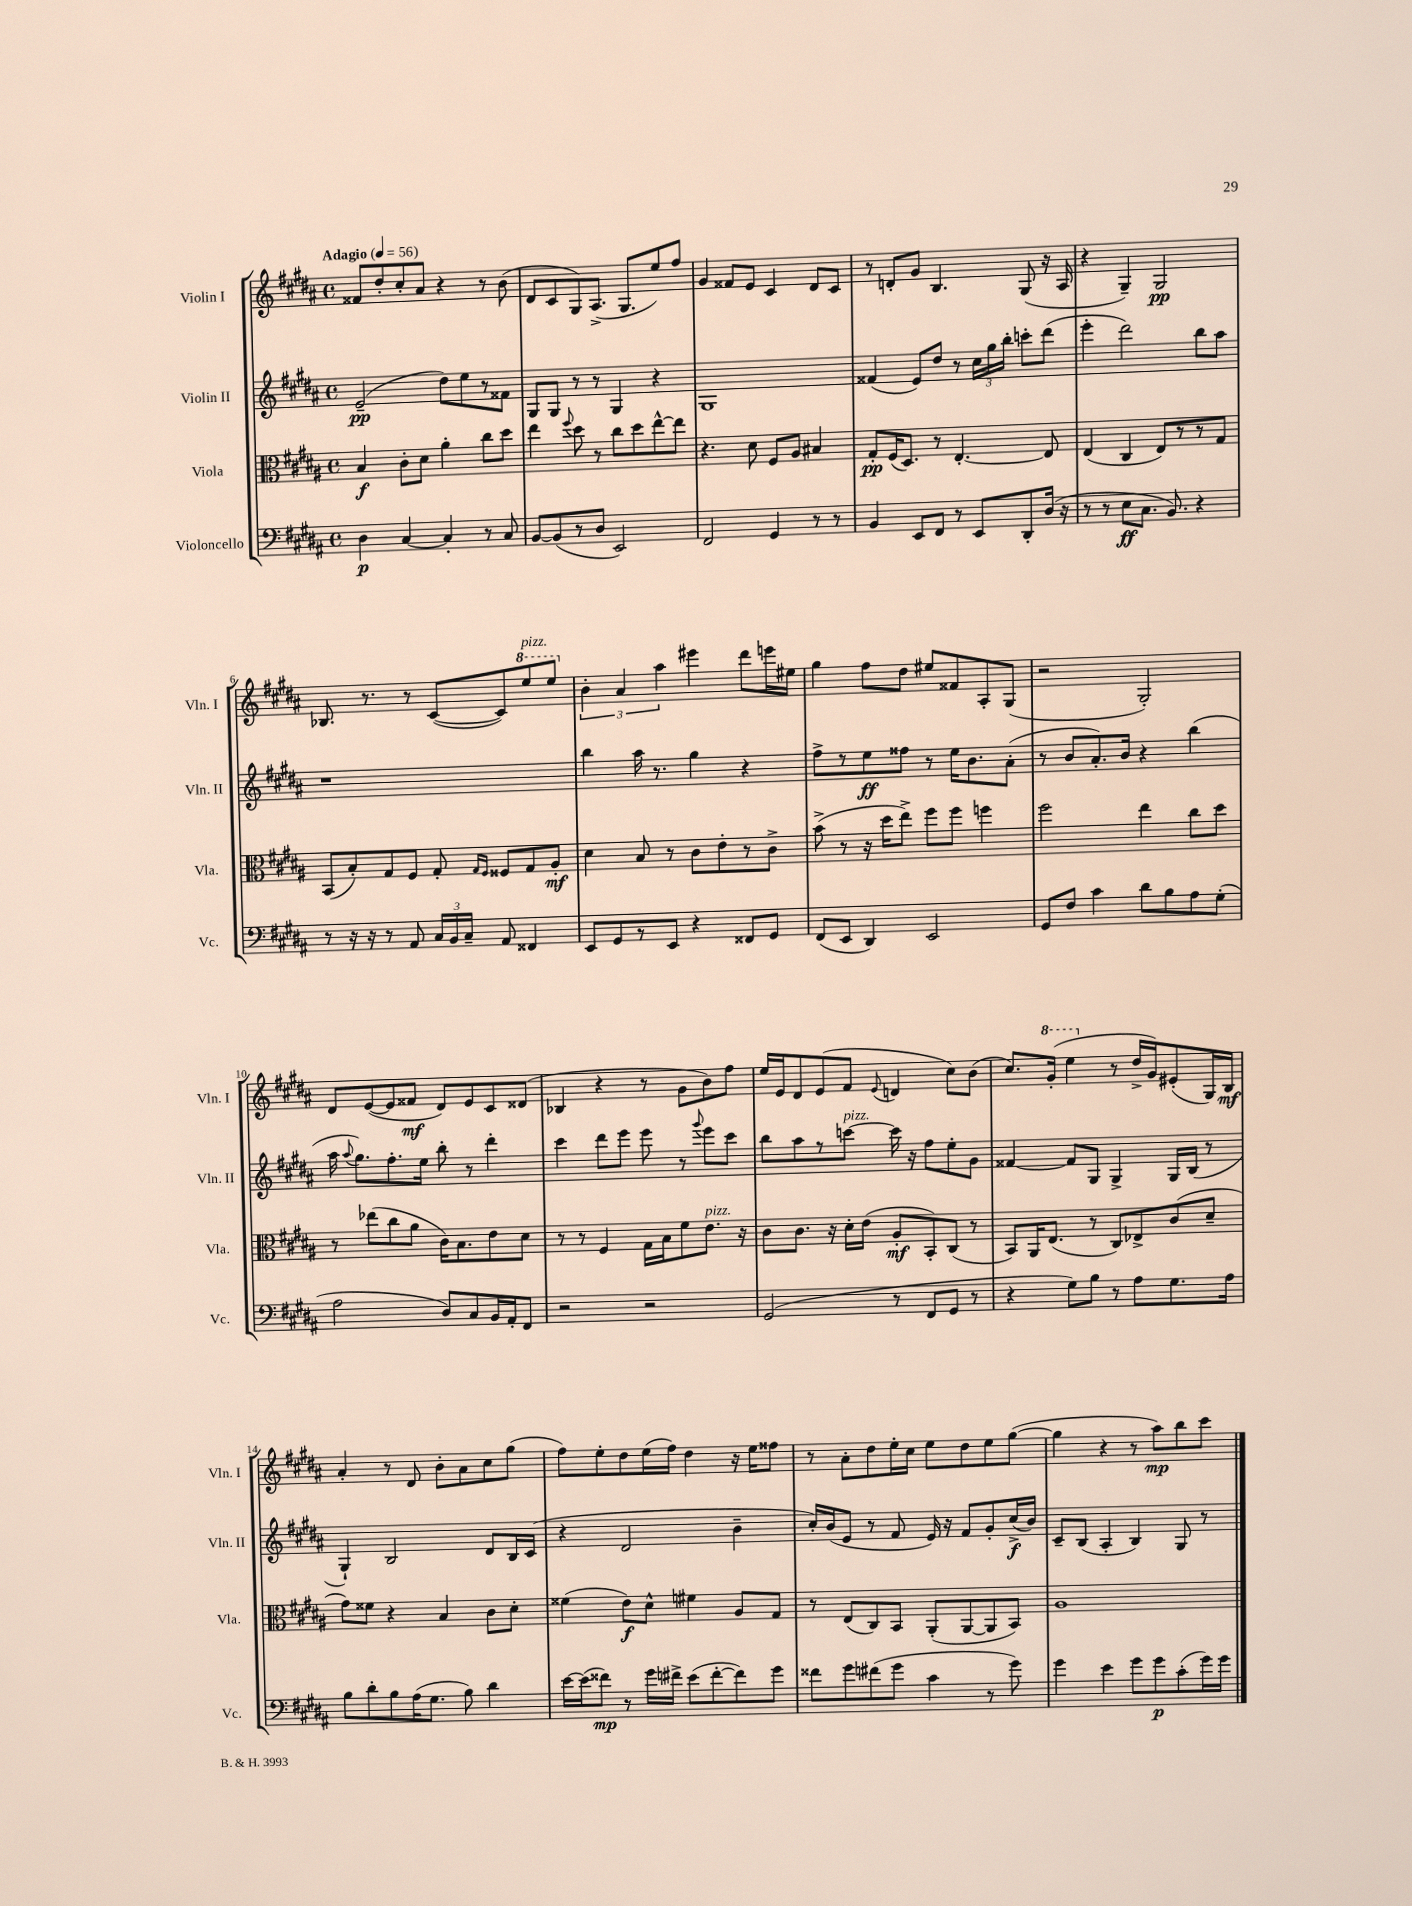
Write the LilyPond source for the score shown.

<<
\new StaffGroup <<
\new Staff = "s0" \with { instrumentName = "Violin I" shortInstrumentName = "Vln. I" } {
    \clef treble \key b \major \defaultTimeSignature \time 4/4 \tempo "Adagio" 4 = 56
    \autoBeamOff fisis'8[ dis''8-. cis''8-. ais'8] r4 r8 b'8( |
    dis'8[ cis'8 gis8) ais8.]->( gis8.[ e''8) fis''8] |
    gis'4 fisis'8[ e'8] cis'4 dis'8[ cis'8] |
    r8 d'8[-. gis'8] b4. gis8( r16 ais16 |
    r4 gis4--) gis2\pp |
    bes8. r8. r8 cis'8[~( cis'8) \ottava #1 e'''8^\markup { \italic "pizz." } e'''8] \ottava #0 |
    \tuplet 3/2 { b'4-. ais'4 ais''4 } eis'''4 dis'''8[ e'''16 eis''16] |
    gis''4 fis''8[ dis''8] eis''8[ fisis'8 ais8-. gis8]( |
    r2 gis2-.) |
    dis'8[ e'8~( e'8 fisis'8]\mf dis'8[) e'8 cis'8 disis'8]( |
    bes4 r4 r8 gis'8[ b'8) fis''8] |
    e''16[ e'16 dis'8 e'8( fis'8] \appoggiatura { e'8 } d'4 cis''8[) b'8]( |
    cis''8.[) \ottava #1 gis''16]-.( e'''4 \ottava #0 r8 dis''16[-> gis'16) eis'8-.( gis16) b16]\mf |
    ais'4-. r8 dis'8 b'8[-. ais'8 cis''8 gis''8]( |
    fis''8[) e''8-. dis''8 e''16( fis''16]) dis''4 r16 e''16[ fisis''8] |
    r8 ais'8[-. dis''8 e''16-. cis''16] e''8[ dis''8 e''8 gis''8]~( |
    gis''4 r4 r8 ais''8[\mp) b''8 cis'''8] \bar "|." |
}
\new Staff = "s1" \with { instrumentName = "Violin II" shortInstrumentName = "Vln. II" } {
    \clef treble \key b \major \defaultTimeSignature \time 4/4
    \autoBeamOff e'2--\pp( dis''8[) e''8 r8 fisis'8] |
    gis8[ gis8] r8 r8 gis4 r4 |
    gis1 |
    fisis'4( e'8[) dis''8] r8 \tuplet 3/2 { cis''16[ gis''16 b''16]-. } c'''8[-. dis'''8]( |
    e'''4-. dis'''2) b''8[ ais''8] |
    r1 |
    b''4 ais''16 r8. gis''4 r4 |
    fis''8[-> r8 e''8\ff fisis''8] r8 e''16[ b'8. ais'8]-.( |
    r8 b'8[ ais'8.-.) b'16] r4 b''4( |
    ais''16 \appoggiatura { ais''8 } gis''8.[) fis''8.-. e''16] b''8-. r8 dis'''4-. |
    cis'''4 dis'''8[ e'''8] e'''8 r8 \appoggiatura { gis'''8 } e'''8[ cis'''8] |
    b''8[ ais''8 r8 c'''8]~^\markup { \italic "pizz." } c'''16 r16 fis''8[ e''8-. gis'8] |
    fisis'4~ fisis'8[ gis8] gis4-> gis16[ b16]( r8 |
    gis4-!) b2 dis'8[ b16 cis'16]( |
    r4 dis'2 b'4-- |
    cis''16[-.) b'16( e'8] r8 fis'8 e'16) r16 fis'8[ gis'8-. cis''16->\f( b'16]) |
    cis'8[-- b8]( ais4-. b4) gis8 r8 \bar "|." |
}
\new Staff = "s2" \with { instrumentName = "Viola" shortInstrumentName = "Vla." } {
    \clef alto \key b \major \defaultTimeSignature \time 4/4
    \autoBeamOff b4\f cis'8[-. dis'8] ais'4-. cis''8[ dis''8] |
    e''4 \appoggiatura { fis''8 } dis''8 r8 cis''8[ dis''8 e''8~-^ e''8] |
    r4. dis'8 fis8[ ais8] bis4 |
    gis8[-.\pp fis16( dis8.]) r8 e4.~-. e8 |
    e4( cis4 e8[) r8 r8 gis8] |
    b,8[( b8-.) gis8 fis8] gis8-. \grace { gis16[ fis16] } fisis8[ gis8 ais8]-.\mf |
    dis'4 b8 r8 cis'8[ e'8-. r8 cis'8]-> |
    b'8->( r8 r16 dis''16[ e''8]->) fis''8[ fis''8] f''4 |
    fis''2 e''4 cis''8[ dis''8] |
    r8 ees''8[( cis''8 ais'8] cis'16[) b8. e'8 dis'8] |
    r8 r8 fis4 gis16[ b16 fis'8 e'8.]^\markup { \italic "pizz." } r16 |
    cis'8[ cis'8.] r16 dis'16[-. e'16]( ais8[-.\mf b,8-.) cis8]( r8 |
    b,8[) ais,16 e8.]( r8 cis8[) ees8-> cis'8( dis'8]-- |
    gis'8[) fisis'8] r4 b4 cis'8[ dis'8]-. |
    fisis'4( e'8[\f) dis'8]-^ fis'4 ais8[ gis8] |
    r8 e8[( cis8) b,8] ais,8[-.( ais,8~ ais,8 b,8]) |
    ais1 \bar "|." |
}
\new Staff = "s3" \with { instrumentName = "Violoncello" shortInstrumentName = "Vc." } {
    \clef bass \key b \major \defaultTimeSignature \time 4/4
    \autoBeamOff dis4\p cis4~ cis4-. r8 cis8 |
    b,8[~ b,8( r8 dis8] e,2) |
    fis,2 gis,4 r8 r8 |
    b,4 e,8[ fis,8] r8 e,8[ dis,8-. dis16]( r16 |
    r8 r8 e8[\ff cis8.] b,8.) r4 |
    r8 r16 r16 r8 ais,8 \tuplet 3/2 { cis16[ b,16 cis16]-- } ais,8 fisis,4 |
    e,8[ gis,8 r8 e,8] r4 fisis,8[ gis,8] |
    fis,8[( e,8] dis,4) e,2 |
    gis,8[ fis8] cis'4 dis'8[ b8 ais8 gis8]-.( |
    ais2 dis8[) cis8 b,16 ais,16-. fis,8] |
    r2 r2 |
    gis,2( r8 fis,8[ gis,8] r8 |
    r4 gis8[) b8] r8 ais8[ gis8. ais16] |
    b8[ dis'8-. b8 ais16( gis8.] b8) dis'4 |
    e'16[~ e'16( fisis'8]\mp) r8 gis'16[ fis'16]-> e'8[( fis'8~-. fis'8) gis'8] |
    fisis'8[ gis'8 fis'8( gis'8] cis'4 r8 gis'8) |
    gis'4 e'4 gis'8[ gis'8\p cis'8-.( gis'16) gis'16] \bar "|." |
}
>>
>>
